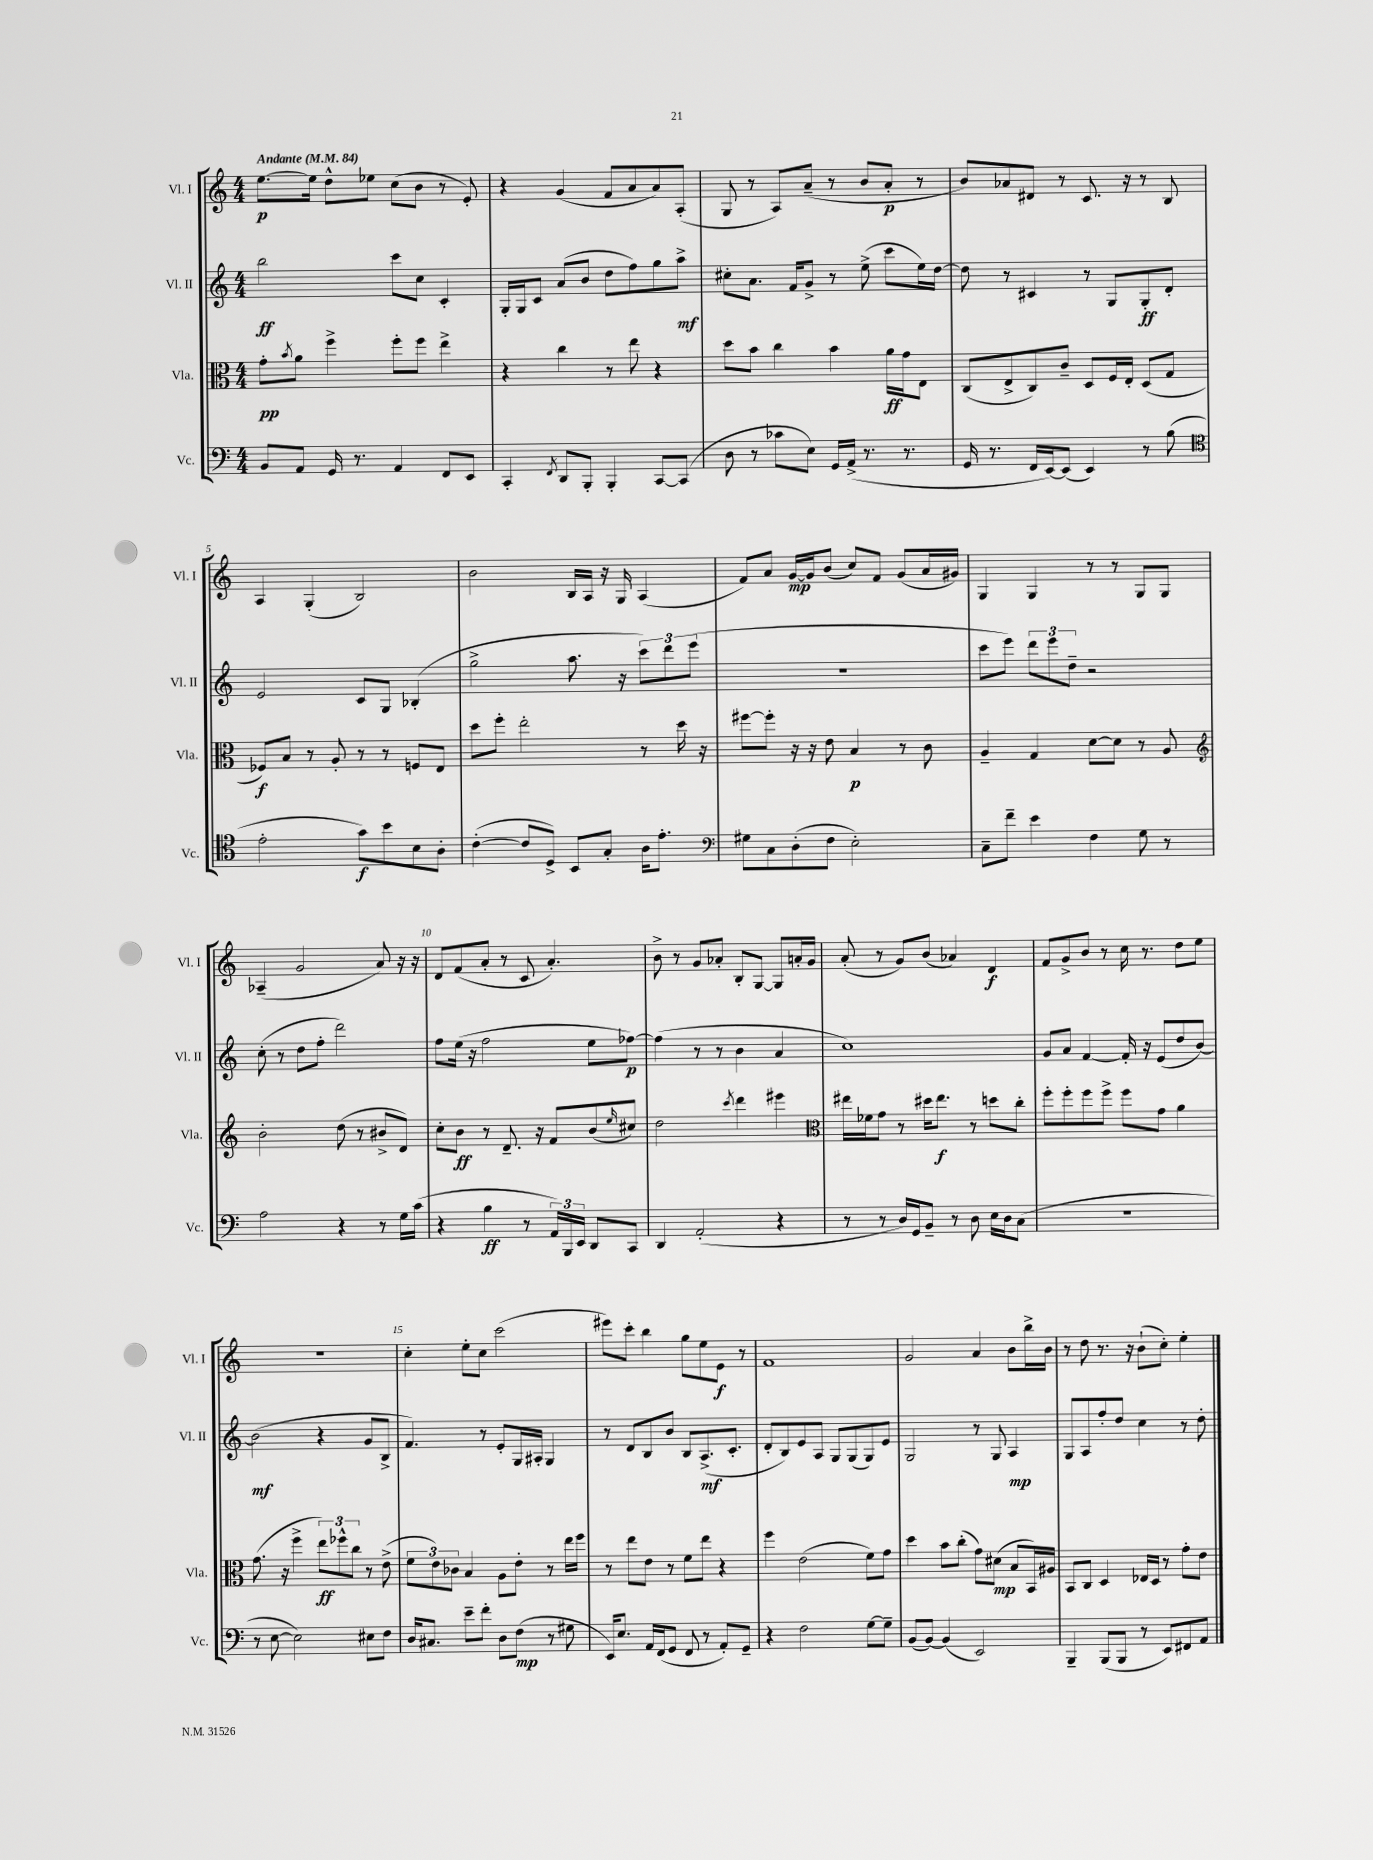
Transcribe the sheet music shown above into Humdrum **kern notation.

**kern	**dynam	**kern	**dynam	**kern	**dynam	**kern	**dynam
*part4	*part4	*part3	*part3	*part2	*part2	*part1	*part1
*staff4	*staff4	*staff3	*staff3	*staff2	*staff2	*staff1	*staff1
*I"Vc.	*	*I"Vla.	*	*I"Vl. II	*	*I"Vl. I	*
*I'Vc.	*	*I'Vla.	*	*I'Vl. II	*	*I'Vl. I	*
*clefF4	*	*clefC3	*	*clefG2	*	*clefG2	*
*k[]	*	*k[]	*	*k[]	*	*k[]	*
*M4/4	*	*M4/4	*	*M4/4	*	*M4/4	*
*MM84	*	*MM84	*	*MM84	*	*MM84	*
=1	=1	=1	=1	=1	=1	=1	=1
!	!	!	!	!	!	!LO:TX:a:B:t=Andante	!
8BB/L	.	8g'\L	pp	2bb\	ff	[8.ee\L	p
.	.	8qb/	.	.	.	.	.
8AA/J	.	8a\J	.	.	.	.	.
.	.	.	.	.	.	16ee\Jk]	.
16GG/	.	4ff^\	.	.	.	8dd^^\L	.
8.r	.	.	.	.	.	.	.
.	.	.	.	.	.	8ee-X\J	.
4AA/	.	8ff'\L	.	8ccc\L	.	(8cc\L	.
.	.	8ff\J	.	8cc\J	.	8b\J	.
8FF/L	.	4ee^\	.	4c'/	.	8r	.
8EE/J	.	.	.	.	.	8e'/)	.
=2	=2	=2	=2	=2	=2	=2	=2
4CC'/	.	4r	.	16G'/LL	.	4r	.
.	.	.	.	16G/J	.	.	.
.	.	.	.	8c/J	.	.	.
8qFF/	.	.	.	.	.	.	.
8DD/L	.	4cc\	.	(8a/L	.	(4g/	.
8BBB'/J	.	.	.	8b/J	.	.	.
4BBB'/	.	8r	.	8dd\L	.	8f/L	.
.	.	8ee\	.	8ff\)	.	8a/	.
[8CC/L	.	4r	.	8gg\	.	8a/)	.
(8CC/J]	.	.	.	8aa^\J	mf	(8A'/J	.
=3	=3	=3	=3	=3	=3	=3	=3
8D\	.	8dd\L	.	8cc#X'\L	.	8G/	.
8r	.	8b\J	.	8.a\J	.	8r	.
8c-X\L	.	4cc\	.	.	.	8A/L)	.
.	.	.	.	16f/KL	.	.	.
8E\J)	.	.	.	8g^/J	.	(8a~/J	.
16GG/LL	.	4b\	.	8r	.	8r	.
(16AA^/JJ	.	.	.	.	.	.	.
8.r	.	.	.	(8ee^\	.	8b/L	.
.	.	16a\LL	ff	8ccc\L	.	8a'/J	p
8.r	.	16g\J	.	.	.	.	.
.	.	8E\J	.	16ee\L)	.	8r	.
.	.	.	.	[16dd\JJ	.	.	.
=4	=4	=4	=4	=4	=4	=4	=4
16GG/	.	(8C/L	.	8dd\]	.	8b/L)	.
8.r	.	.	.	.	.	.	.
.	.	8E^/	.	8r	.	8a-X/	.
16FF/LL	.	8C/)	.	4c#X/	.	8d#X/J	.
[16EE/J)	.	.	.	.	.	.	.
(8EE/J]	.	8c~/J	.	.	.	8r	.
4EE/)	.	8D/L	.	8r	.	8.c/	.
.	.	16F/L	.	8G/L	.	.	.
.	.	16E'/JJ	.	.	.	16r	.
8r	.	(8D/L	.	8G'/	ff	8r	.
(8B\	.	8G/J	.	8d'/J	.	8B/	.
!!LO:LB:g=z
=5	=5	=5	=5	=5	=5	=5	=5
*clefC4	*	*	*	*	*	*	*
2e'\	.	8F-X/L)	f	2e/	.	4A/	.
.	.	8B/J	.	.	.	.	.
.	.	8r	.	.	.	(4G'/	.
.	.	8A'/	.	.	.	.	.
8g\L)	f	8r	.	8c/L	.	2B/)	.
8b\	.	8r	.	8G/J	.	.	.
8B\	.	8Fn/L	.	(4B-X'/	.	.	.
8A'\J	.	8E/J	.	.	.	.	.
=6	=6	=6	=6	=6	=6	=6	=6
([4c'\	.	8dd\L	.	2gg^\	.	2b\	.
.	.	8ff'\J	.	.	.	.	.
8c/L]	.	2ee'\	.	.	.	.	.
8D^/J)	.	.	.	.	.	.	.
8BB/L	.	.	.	8.aa\	.	16B/LL	.
.	.	.	.	.	.	16A/JJ	.
8G'/J	.	.	.	.	.	16r	.
.	.	.	.	16r	.	16G/	.
16A\KL	.	8r	.	12ccc\L)	.	(4A/	.
8.e'\J	.	.	.	.	.	.	.
.	.	.	.	12ddd\	.	.	.
.	.	16dd\	.	.	.	.	.
.	.	.	.	(12eee\J	.	.	.
.	.	16r	.	.	.	.	.
=7	=7	=7	=7	=7	=7	=7	=7
*clefF4	*	*	*	*	*	*	*
8G#X\L	.	[8ff#X\L	.	1r	.	8f/L)	.
8C\	.	8ff#'\J]	.	.	.	8a/J	.
(8D'\	.	16r	.	.	.	[16g/LL	mp
.	.	16r	.	.	.	16g/J]	.
8F\J	.	8e\	.	.	.	(8b/J	.
2E'\)	.	4B/	p	.	.	8cc/L)	.
.	.	.	.	.	.	8f/J	.
.	.	8r	.	.	.	(8g/L	.
.	.	8c\	.	.	.	16a/L	.
.	.	.	.	.	.	16g#X/JJ)	.
=8	=8	=8	=8	=8	=8	=8	=8
8C~\L	.	4A~/	.	8ccc\L	.	4G/	.
8f~\J	.	.	.	8eee\J)	.	.	.
4e\	.	4G/	.	12ddd\L	.	4G/	.
.	.	.	.	12eee\	.	.	.
.	.	.	.	12dd~\J	.	.	.
4F\	.	[8d\L	.	2r	.	8r	.
.	.	8d\J]	.	.	.	8r	.
8G\	.	8r	.	.	.	8G/L	.
8r	.	8A/	.	.	.	8G/J	.
!!LO:LB:g=z
=9	=9	=9	=9	=9	=9	=9	=9
*	*	*clefG2	*	*	*	*	*
2A\	.	2b'\	.	(8cc'\	.	(4A-X~/	.
.	.	.	.	8r	.	.	.
.	.	.	.	8dd\L	.	2g/	.
.	.	.	.	8ff'\J	.	.	.
4r	.	(8dd\	.	2ddd\)	.	.	.
.	.	8r	.	.	.	.	.
8r	.	8b#X^/L	.	.	.	8a/)	.
16G\LL	.	8d/J)	.	.	.	16r	.
(16c\JJ	.	.	.	.	.	16r	.
=10	=10	=10	=10	=10	=10	=10	=10
4r	.	8cc'\L	.	8ff\L	.	8d/L	.
.	.	8b\J	ff	(16ee\Jk	.	(8f/	.
.	.	.	.	16r	.	.	.
4B\	ff	8r	.	2ff\	.	8a'/J	.
.	.	8.d~/	.	.	.	8r	.
8r	.	.	.	.	.	8c/	.
.	.	16r	.	.	.	.	.
24AA/LL)	.	8f/L	.	.	.	4.a'/)	.
24BBB/	.	.	.	.	.	.	.
24EE/JJ	.	.	.	.	.	.	.
8DD/L	.	(8b/	.	8ee\L	.	.	.
.	.	16qqee/	.	.	.	.	.
8CC/J	.	8cc#X/J)	.	[8ff-X\J)	p	.	.
=11	=11	=11	=11	=11	=11	=11	=11
4DD/	.	2dd\	.	(4ff-\]	.	8b^\	.
.	.	.	.	.	.	8r	.
(2AA'/	.	.	.	8r	.	8g/L	.
.	.	.	.	8r	.	8a-X'/J	.
.	.	8qccc/	.	.	.	.	.
.	.	4ddd\	.	4b\	.	8B'/L	.
.	.	.	.	.	.	[8G/J	.
4r	.	4eee#X\	.	4a/	.	8G/L]	.
.	.	.	.	.	.	16an'/L	.
.	.	.	.	.	.	16g/JJ	.
=12	=12	=12	=12	=12	=12	=12	=12
*	*	*clefC3	*	*	*	*	*
8r	.	16ee#X\LL	.	1cc)	.	(8a'/	.
.	.	16f-X\J	.	.	.	.	.
8r	.	8g\J	.	.	.	8r	.
16D/LL)	.	8r	.	.	.	8g/L)	.
16GG/J	.	.	.	.	.	.	.
8BB~/J	.	16dd#X\KL	.	.	.	(8b/J	.
.	.	8.ee#\J	f	.	.	.	.
8r	.	.	.	.	.	4a-X/)	.
8D\	.	8r	.	.	.	.	.
16E\LL	.	8ddn\L	.	.	.	4d/	f
16D\J	.	.	.	.	.	.	.
(8C\J	.	8cc'\J	.	.	.	.	.
=13	=13	=13	=13	=13	=13	=13	=13
1r	.	8ff'\L	.	8g/L	.	8f/L	.
.	.	8ff'\	.	8a/J	.	8g^/	.
.	.	8ff\	.	[4f/	.	8b/J	.
.	.	8ff^\J	.	.	.	8r	.
.	.	8ff\L	.	16f'/]	.	16cc\	.
.	.	.	.	16r	.	8.r	.
.	.	8g\J	.	(8e/L	.	.	.
.	.	4a\	.	8dd/	.	8dd\L	.
.	.	.	.	[8b/J)	.	8ee\J	.
!!LO:LB:g=z
=14	=14	=14	=14	=14	=14	=14	=14
8r	.	(8.g\	.	(2b\]	mf	1r	.
[8E\	.	.	.	.	.	.	.
.	.	16r	.	.	.	.	.
2E\])	.	4ff^\	.	.	.	.	.
.	.	12ee\L)	ff	4r	.	.	.
.	.	12ff-X^^\	.	.	.	.	.
.	.	12cc\J	.	.	.	.	.
8E#X\L	.	8r	.	8g/L	.	.	.
8F\J	.	(8e^\	.	8B^/J	.	.	.
=15	=15	=15	=15	=15	=15	=15	=15
16D/KL	.	12f\L	.	4.f/)	.	4cc'\	.
8.C#X/J	.	.	.	.	.	.	.
.	.	12e\)	.	.	.	.	.
.	.	12c-X\J	.	.	.	.	.
8e~\L	.	4B/	.	.	.	8ee'\L	.
8f'\J	.	.	.	8r	.	8cc\J	.
8D\L	.	8A\L	.	8e'/L	.	(2ccc\	.
(8F\J	mp	8e'\J	.	16G/L	.	.	.
.	.	.	.	16A#X'/JJ	.	.	.
8r	.	8r	.	4G/	.	.	.
8G#X\	.	16ee\LL	.	.	.	.	.
.	.	16ff\JJ	.	.	.	.	.
=16	=16	=16	=16	=16	=16	=16	=16
16EE/KL)	.	8r	.	8r	.	8eee#X\L)	.
8.E/J	.	.	.	.	.	.	.
.	.	8ee\L	.	8d/L	.	8ccc'\J	.
16AA/LL	.	8e\J	.	8B/	.	4bb\	.
(16FF/J	.	.	.	.	.	.	.
8GG/J	.	8r	.	8b/J	.	.	.
8FF/	.	8f\L	.	8B/L	.	8gg\L	.
8r	.	8ee\J	.	(8.A^/	mf	8ee\	.
8AA'/L)	.	4r	.	.	.	8e\J	f
.	.	.	.	8.c'/J	.	.	.
8GG~/J	.	.	.	.	.	8r	.
=17	=17	=17	=17	=17	=17	=17	=17
4r	.	4ff\	.	8d'/L	.	1f	.
.	.	.	.	8B/)	.	.	.
2F\	.	(2e\	.	8e/	.	.	.
.	.	.	.	8A/J	.	.	.
.	.	.	.	8G/L	.	.	.
.	.	.	.	(8G/	.	.	.
[8G\L	.	8f\L)	.	8G/)	.	.	.
8G~\J]	.	8g\J	.	8e/J	.	.	.
=18	=18	=18	=18	=18	=18	=18	=18
(8BB/L	.	4dd\	.	2G/	.	2g/	.
[8BB/J)	.	.	.	.	.	.	.
(4BB/]	.	8b\L	.	.	.	.	.
.	.	(8cc'\J	.	.	.	.	.
2EE/)	.	8g\L)	.	8r	.	4a/	.
.	.	(8d#X\J	mp	8G/	.	.	.
.	.	8B/L	.	4A/	mp	8b\L	.
.	.	16BB/L)	.	.	.	16bb^\L	.
.	.	16A#X/JJ	.	.	.	16b\JJ	.
=19	=19	=19	=19	=19	=19	=19	=19
4BBB~/	.	8BB/L	.	8G/L	.	8r	.
.	.	8C/J	.	8A/	.	8dd\	.
(8BBB/L	.	4D/	.	8ff'/	.	8.r	.
8BBB/J	.	.	.	8dd/J	.	.	.
.	.	.	.	.	.	16r	.
8r	.	16E-X/LL	.	4cc\	.	(8b`\L	.
.	.	16D/JJ	.	.	.	.	.
8EE/L)	.	8r	.	.	.	8cc'\J)	.
8FF#X/	.	8g'\L	.	8r	.	4ee'\	.
8AA/J	.	8e\J	.	8dd'\	.	.	.
==	==	==	==	==	==	==	==
*-	*-	*-	*-	*-	*-	*-	*-
